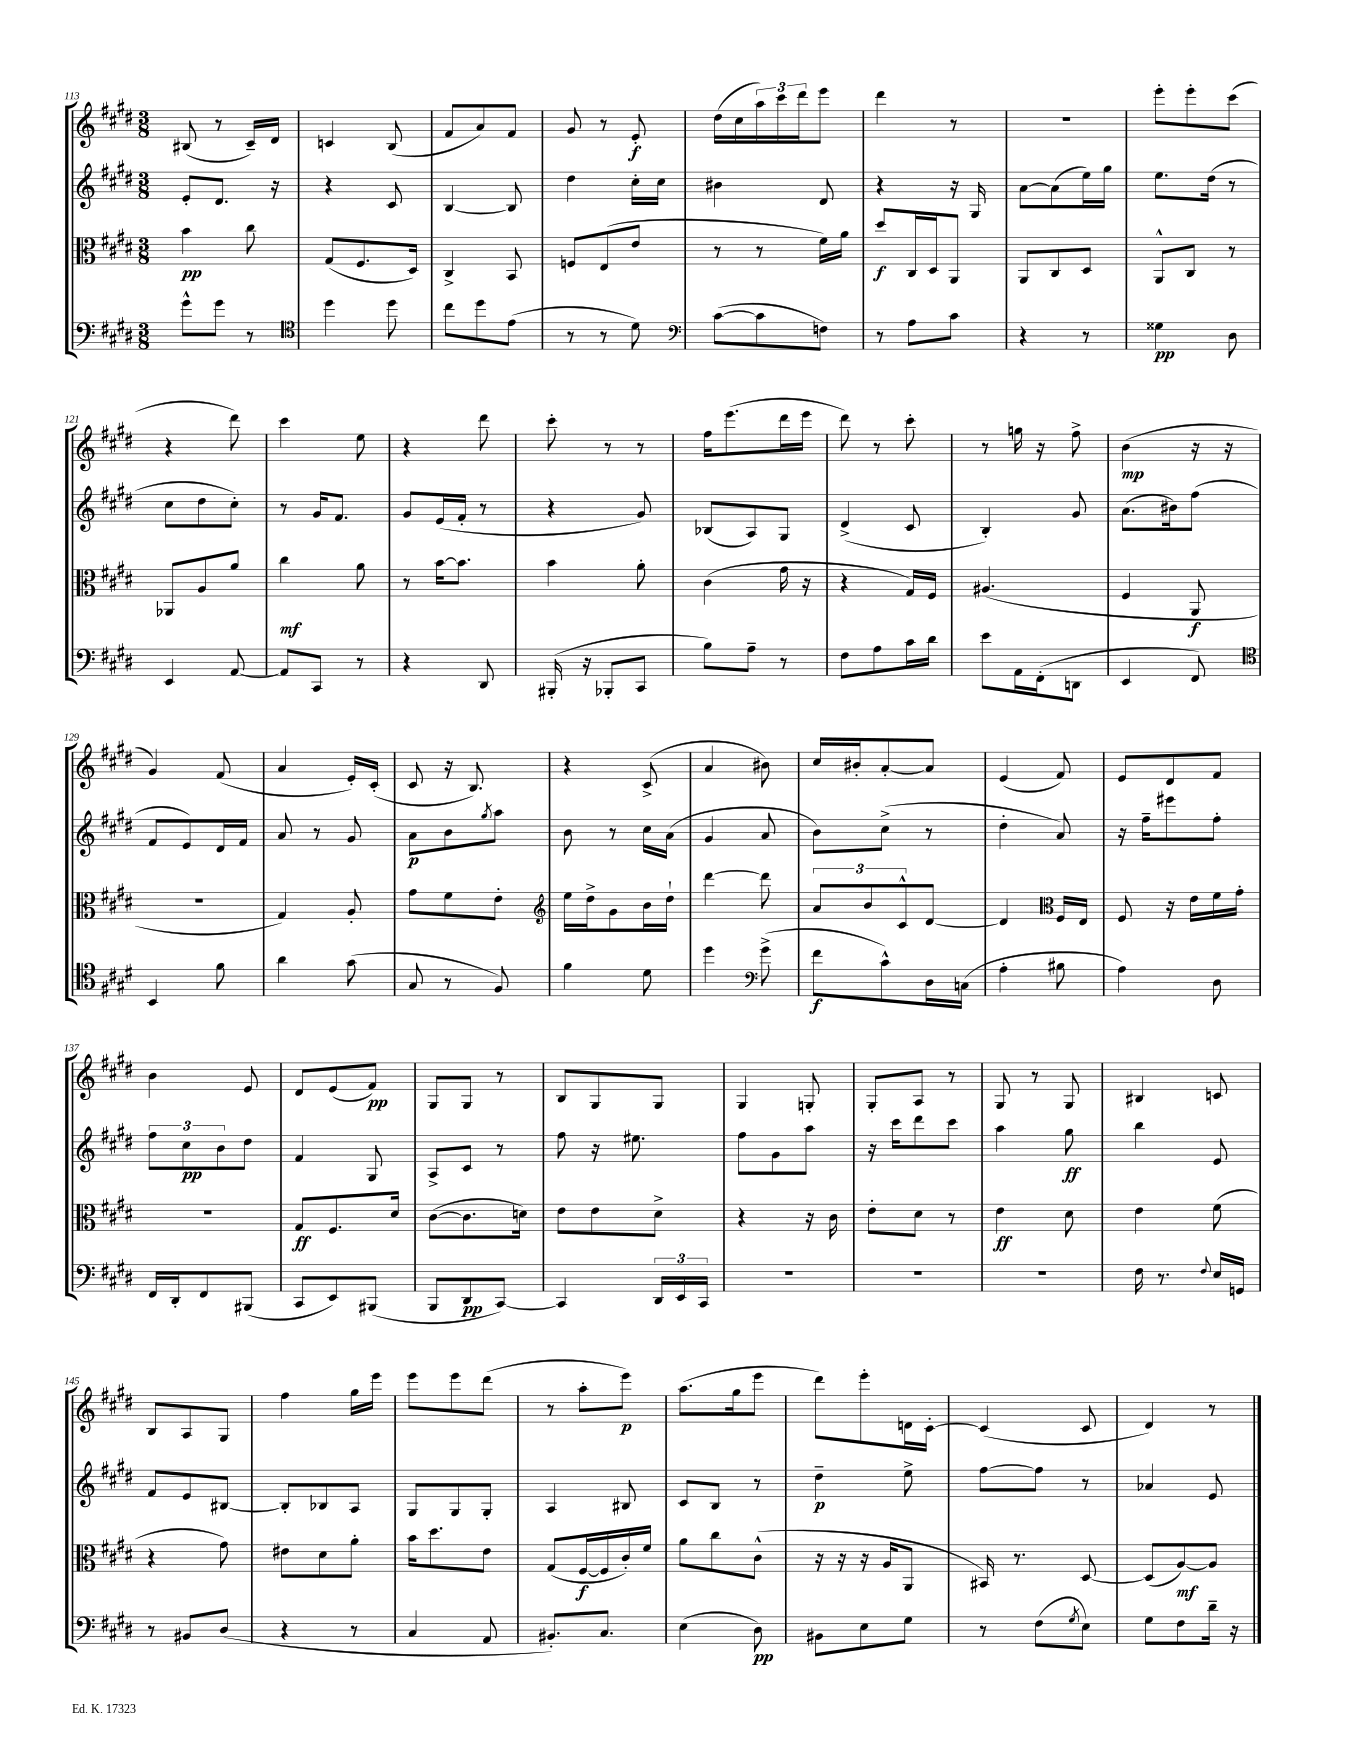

**kern	**dynam	**kern	**dynam	**kern	**dynam	**kern	**dynam
*part4	*part4	*part3	*part3	*part2	*part2	*part1	*part1
*staff4	*staff4	*staff3	*staff3	*staff2	*staff2	*staff1	*staff1
*clefF4	*	*clefC3	*	*clefG2	*	*clefG2	*
*k[f#c#g#d#]	*	*k[f#c#g#d#]	*	*k[f#c#g#d#]	*	*k[f#c#g#d#]	*
*M3/8	*	*M3/8	*	*M3/8	*	*M3/8	*
=113	=113	=113	=113	=113	=113	=113	=113
8g#^^\L	.	4b\	pp	8e'/L	.	(8B#X/	.
8g#\J	.	.	.	8.d#/J	.	8r	.
8r	.	8cc#\	.	.	.	16c#~/LL)	.
.	.	.	.	16r	.	16d#/JJ	.
=114	=114	=114	=114	=114	=114	=114	=114
*clefC4	*	*	*	*	*	*	*
4dd#\	.	(8G#/L	.	4r	.	4cn/	.
.	.	8.F#/	.	.	.	.	.
8dd#\	.	.	.	8c#/	.	(8B/	.
.	.	16D#/Jk)	.	.	.	.	.
=115	=115	=115	=115	=115	=115	=115	=115
8cc#\L	.	4C#^/	.	[4B/	.	8f#/L	.
8dd#\	.	.	.	.	.	8a/)	.
(8e\J	.	8BB/	.	8B/]	.	8f#/J	.
=116	=116	=116	=116	=116	=116	=116	=116
8r	.	8Fn/L	.	4dd#\	.	8g#/	.
8r	.	(8E/	.	.	.	8r	.
8d#\)	.	8e/J	.	16cc#'\LL	.	8e'/	f
.	.	.	.	16cc#\JJ	.	.	.
=117	=117	=117	=117	=117	=117	=117	=117
*clefF4	*	*	*	*	*	*	*
([8c#\L	.	8r	.	4b#X\	.	(16dd#\LL	.
.	.	.	.	.	.	16cc#\	.
8c#\]	.	8r	.	.	.	24aa\)	.
.	.	.	.	.	.	24ccc#\	.
.	.	.	.	.	.	24ddd#\J	.
8Fn\J)	.	16f#\LL)	.	8d#/	.	8eee\J	.
.	.	16a\JJ	.	.	.	.	.
=118	=118	=118	=118	=118	=118	=118	=118
8r	.	8dd#/L	f	4r	.	4ddd#\	.
8A\L	.	16C#/L	.	.	.	.	.
.	.	16D#/J	.	.	.	.	.
8c#\J	.	8AA/J	.	16r	.	8r	.
.	.	.	.	16G#/	.	.	.
=119	=119	=119	=119	=119	=119	=119	=119
4r	.	8AA/L	.	[8a\L	.	4.r	.
.	.	8C#/	.	(8a\]	.	.	.
8r	.	8D#/J	.	16ee\L)	.	.	.
.	.	.	.	16gg#\JJ	.	.	.
=120	=120	=120	=120	=120	=120	=120	=120
4G##X\	pp	8AA^^/L	.	8.ee\L	.	8eee'\L	.
.	.	8C#/J	.	.	.	8eee'\	.
.	.	.	.	(16dd#\Jk	.	.	.
8D#\	.	8r	.	8r	.	(8ccc#\J	.
!!LO:LB:g=z
=121	=121	=121	=121	=121	=121	=121	=121
4EE/	.	8AA-X/L	.	8cc#\L	.	4r	.
.	.	8A/	.	8dd#\	.	.	.
[8AA/	.	8a/J	.	8cc#'\J)	.	8ddd#\)	.
=122	=122	=122	=122	=122	=122	=122	=122
8AA/L]	.	4cc#\	mf	8r	.	4ccc#\	.
8CC#/J	.	.	.	16g#/KL	.	.	.
.	.	.	.	8.f#/J	.	.	.
8r	.	8a\	.	.	.	8ee\	.
=123	=123	=123	=123	=123	=123	=123	=123
4r	.	8r	.	8g#/L	.	4r	.
.	.	[16b\KL	.	(16e/L	.	.	.
.	.	8.b\J]	.	16f#'/JJ	.	.	.
8DD#/	.	.	.	8r	.	8ddd#\	.
=124	=124	=124	=124	=124	=124	=124	=124
(16BBB#X'/	.	4b\	.	4r	.	8ccc#'\	.
16r	.	.	.	.	.	.	.
8BBB-X'/L	.	.	.	.	.	8r	.
8CC#/J	.	8a'\	.	8g#/)	.	8r	.
=125	=125	=125	=125	=125	=125	=125	=125
8B\L)	.	(4c#\	.	(8B-X/L	.	16ff#\KL	.
.	.	.	.	.	.	(8.eee\	.
8A~\J	.	.	.	8A/)	.	.	.
8r	.	16g#\	.	8G#/J	.	16ddd#\L	.
.	.	16r	.	.	.	16eee\JJ	.
=126	=126	=126	=126	=126	=126	=126	=126
8F#\L	.	4r	.	(4d#^/	.	8ddd#\)	.
8A\	.	.	.	.	.	8r	.
16c#\L	.	16G#/LL)	.	8c#/	.	8ccc#'\	.
16d#\JJ	.	16F#/JJ	.	.	.	.	.
=127	=127	=127	=127	=127	=127	=127	=127
8e\L	.	(4.A#X/	.	4B'/)	.	8r	.
16AA\L	.	.	.	.	.	16ggn\	.
(16FF#'\J	.	.	.	.	.	16r	.
8DDn\J	.	.	.	8g#/	.	8ff#^\	.
=128	=128	=128	=128	=128	=128	=128	=128
4EE/	.	4F#/	.	(8.a\L	.	(4b\	mp
.	.	.	.	16b#X\k)	.	.	.
8FF#/)	.	8AA/	f	(8ff#\J	.	16r	.
.	.	.	.	.	.	16r	.
!!LO:LB:g=z
=129	=129	=129	=129	=129	=129	=129	=129
*clefC4	*	*	*	*	*	*	*
4BB/	.	4.r	.	8f#/L	.	4g#/)	.
.	.	.	.	8e/)	.	.	.
8f#\	.	.	.	16d#/L	.	(8f#/	.
.	.	.	.	16f#/JJ	.	.	.
=130	=130	=130	=130	=130	=130	=130	=130
4a\	.	4G#/)	.	8a/	.	4a/	.
.	.	.	.	8r	.	.	.
(8g#\	.	8A'/	.	8g#/	.	16e'/LL)	.
.	.	.	.	.	.	(16c#'/JJ	.
=131	=131	=131	=131	=131	=131	=131	=131
8G#/	.	8g#\L	.	8a\L	p	8c#/	.
8r	.	8f#\	.	8b\	.	16r	.
.	.	.	.	.	.	8.B/)	.
.	.	.	.	8qgg#/	.	.	.
8F#/)	.	8e'\J	.	8aa\J	.	.	.
=132	=132	=132	=132	=132	=132	=132	=132
*	*	*clefG2	*	*	*	*	*
4f#\	.	16ee\LL	.	8b\	.	4r	.
.	.	16dd#^\J	.	.	.	.	.
.	.	8g#\	.	8r	.	.	.
8d#\	.	16b\L	.	16cc#\LL	.	(8c#^/	.
.	.	16dd#`\JJ	.	(16a\JJ	.	.	.
=133	=133	=133	=133	=133	=133	=133	=133
4dd#\	.	[4ddd#\	.	4g#/	.	4a/	.
*clefF4	*	*	*	*	*	*	*
(8g#^\	.	8ddd#\]	.	8a/	.	8b#X\)	.
=134	=134	=134	=134	=134	=134	=134	=134
8f#\L	f	12a/L	.	8b\L)	.	16cc#/LL	.
.	.	.	.	.	.	16b#X'/J	.
.	.	12b/	.	.	.	.	.
8c#^^\)	.	.	.	(8cc#^\J	.	[8a'/	.
.	.	12c#^^/	.	.	.	.	.
16D#\L	.	[8d#/J	.	8r	.	8a/J]	.
(16Cn\JJ	.	.	.	.	.	.	.
=135	=135	=135	=135	=135	=135	=135	=135
4A'\	.	4d#/]	.	4dd#'\	.	(4e/	.
*	*	*clefC3	*	*	*	*	*
8B#X\	.	16F#/LL	.	8a/)	.	8f#/)	.
.	.	16E/JJ	.	.	.	.	.
=136	=136	=136	=136	=136	=136	=136	=136
4A\)	.	8F#/	.	16r	.	8e/L	.
.	.	.	.	16ff#~\KL	.	.	.
.	.	16r	.	8eee#X\	.	8d#/	.
.	.	16e\LL	.	.	.	.	.
8D#\	.	16f#\	.	8ff#'\J	.	8f#/J	.
.	.	16g#'\JJ	.	.	.	.	.
!!LO:LB:g=z
=137	=137	=137	=137	=137	=137	=137	=137
16FF#/LL	.	4.r	.	12ff#\L	.	4b\	.
16DD#'/J	.	.	.	.	.	.	.
.	.	.	.	12cc#\	pp	.	.
8FF#/	.	.	.	.	.	.	.
.	.	.	.	12b\	.	.	.
(8BBB#X/J	.	.	.	8dd#\J	.	8e/	.
=138	=138	=138	=138	=138	=138	=138	=138
8CC#/L	.	8G#/L	ff	4f#/	.	8d#/L	.
8EE/)	.	8.F#/	.	.	.	(8e/	.
(8BBB#X/J	.	.	.	8G#/	.	8f#/J)	pp
.	.	16d#/Jk	.	.	.	.	.
=139	=139	=139	=139	=139	=139	=139	=139
8BBB/L	.	([8c#\L	.	8A^/L	.	8G#/L	.
8DD#/	pp	8.c#\]	.	8c#/J	.	8G#/J	.
[8CC#/J)	.	.	.	8r	.	8r	.
.	.	16dn\Jk)	.	.	.	.	.
=140	=140	=140	=140	=140	=140	=140	=140
4CC#/]	.	8e\L	.	8ff#\	.	8B/L	.
.	.	8e\	.	16r	.	8G#/	.
.	.	.	.	8.ee#X\	.	.	.
24DD#/LL	.	8d#^\J	.	.	.	8G#/J	.
24EE/	.	.	.	.	.	.	.
24CC#/JJ	.	.	.	.	.	.	.
=141	=141	=141	=141	=141	=141	=141	=141
4.r	.	4r	.	8ff#\L	.	4G#/	.
.	.	.	.	8g#\	.	.	.
.	.	16r	.	8aa\J	.	8Gn'/	.
.	.	16c#\	.	.	.	.	.
=142	=142	=142	=142	=142	=142	=142	=142
4.r	.	8e'\L	.	16r	.	8G#'/L	.
.	.	.	.	16ccc#\KL	.	.	.
.	.	8d#\J	.	8ddd#\	.	8A/J	.
.	.	8r	.	8ccc#\J	.	8r	.
=143	=143	=143	=143	=143	=143	=143	=143
4.r	.	4e\	ff	4aa\	.	8G#/	.
.	.	.	.	.	.	8r	.
.	.	8d#\	.	8gg#\	ff	8G#/	.
=144	=144	=144	=144	=144	=144	=144	=144
16F#\	.	4e\	.	4bb\	.	4B#X/	.
8.r	.	.	.	.	.	.	.
8qqF#/	.	.	.	.	.	.	.
16E/LL	.	(8f#\	.	8e/	.	8cn/	.
16GGn/JJ	.	.	.	.	.	.	.
!!LO:LB:g=z
=145	=145	=145	=145	=145	=145	=145	=145
8r	.	4r	.	8f#/L	.	8B/L	.
8BB#X/L	.	.	.	8e/	.	8A/	.
(8D#/J	.	8g#\)	.	[8B#X/J	.	8G#/J	.
=146	=146	=146	=146	=146	=146	=146	=146
4r	.	8e#X\L	.	8B#'/L]	.	4ff#\	.
.	.	8d#\	.	8B-X/	.	.	.
8r	.	8a'\J	.	8A/J	.	16gg#\LL	.
.	.	.	.	.	.	16eee\JJ	.
=147	=147	=147	=147	=147	=147	=147	=147
4C#/	.	16b\KL	.	8G#/L	.	8eee\L	.
.	.	8.dd#\	.	.	.	.	.
.	.	.	.	8G#/	.	8eee\	.
8AA/	.	8e\J	.	8G#'/J	.	(8ddd#\J	.
=148	=148	=148	=148	=148	=148	=148	=148
8.BB#X'/L)	.	(8G#/L	.	4A/	.	8r	.
.	.	[16F#/L	f	.	.	8aa'\L	.
8.C#/J	.	16F#/]	.	.	.	.	.
.	.	16c#'/)	.	8B#X/	.	8eee\J)	p
.	.	16f#/JJ	.	.	.	.	.
=149	=149	=149	=149	=149	=149	=149	=149
(4E\	.	8a\L	.	8c#/L	.	(8.aa\L	.
.	.	8cc#\	.	8B/J	.	.	.
.	.	.	.	.	.	16gg#\k	.
8D#\)	pp	(8c#^^\J	.	8r	.	8eee\J	.
=150	=150	=150	=150	=150	=150	=150	=150
8BB#X\L	.	16r	.	4dd#~\	p	8ddd#\L)	.
.	.	16r	.	.	.	.	.
8E\	.	16r	.	.	.	8eee'\	.
.	.	16A/KL	.	.	.	.	.
8G#\J	.	8AA/J	.	8ee^\	.	16dn\L	.
.	.	.	.	.	.	[16c#'\JJ	.
=151	=151	=151	=151	=151	=151	=151	=151
8r	.	16BB#X/)	.	[8ff#\L	.	(4c#/]	.
.	.	8.r	.	.	.	.	.
(8F#\L	.	.	.	8ff#\J]	.	.	.
8qG#/	.	.	.	.	.	.	.
8E\J)	.	[8D#/	.	8r	.	8c#/	.
=152	=152	=152	=152	=152	=152	=152	=152
8G#\L	.	(8D#/L]	.	4a-X/	.	4d#/)	.
8F#\	.	[8A/)	mf	.	.	.	.
16d#~\Jk	.	8A/J]	.	8e/	.	8r	.
16r	.	.	.	.	.	.	.
==	==	==	==	==	==	==	==
*-	*-	*-	*-	*-	*-	*-	*-
